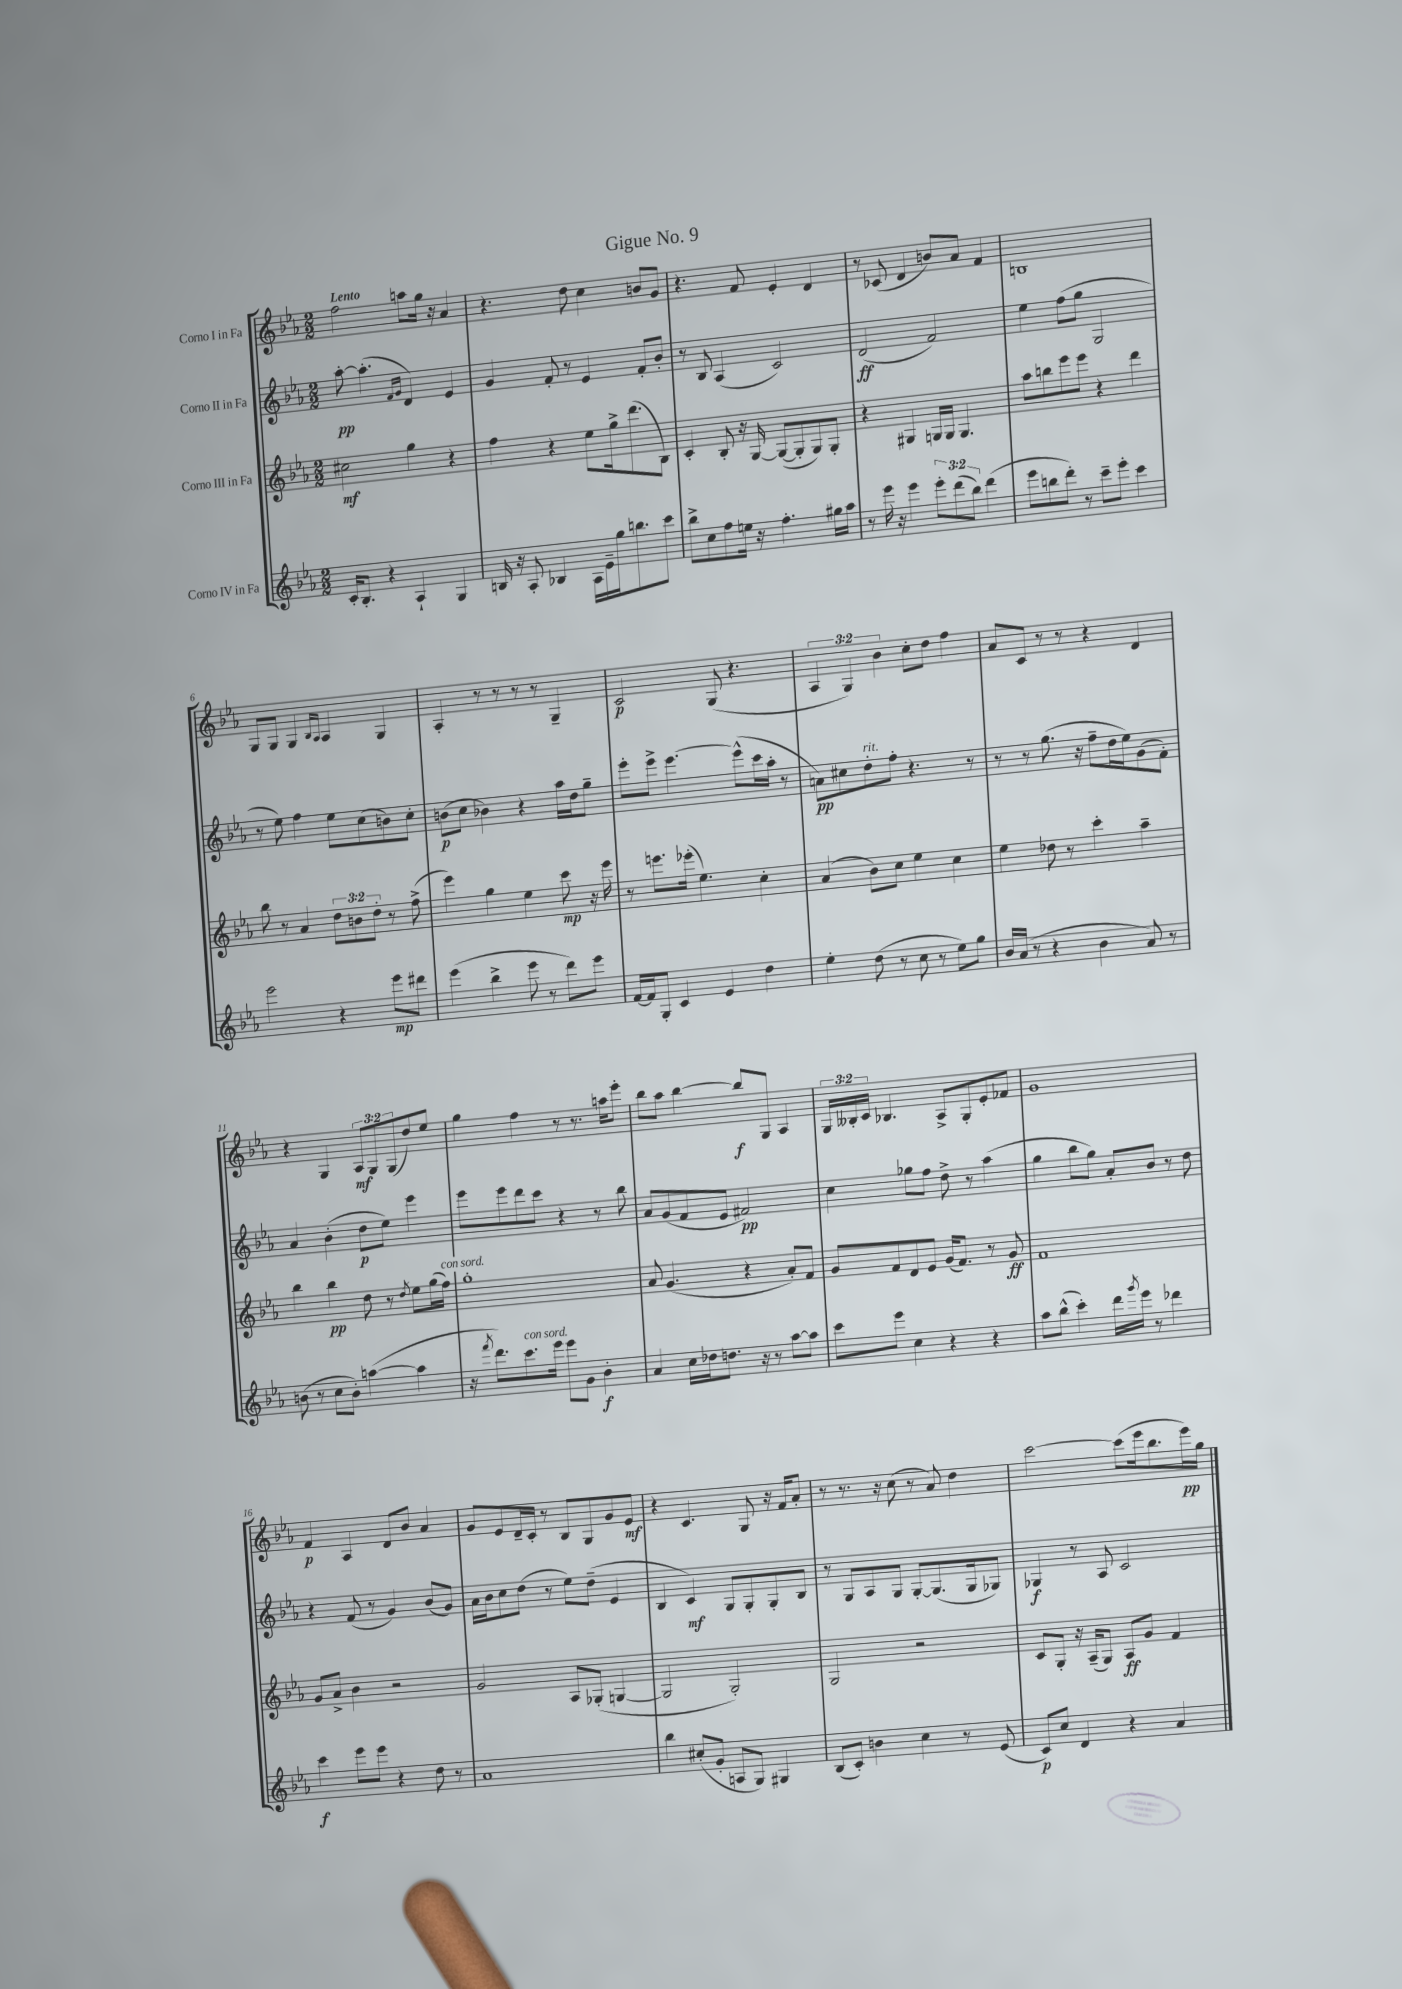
\header { title = "Gigue No. 9" }
<<
\new StaffGroup <<
\new Staff = "s0" \with { instrumentName = "Corno I in Fa" } {
    \clef treble \key ees \major \numericTimeSignature \time 2/2 \override Staff.TupletNumber.text = #tuplet-number::calc-fraction-text \tempo "Lento"
    f''2 a''8 g''16 r16 aes'4 |
    r4. d''8 c''4 b'8 g'8 |
    r4. f'8 ees'4-. d'4 |
    r8 ces'8( d'4 b'8) aes'8 f'4 |
    b1 |
    g8 g8 g4 \grace { bes16 aes16 } aes4 g4 |
    aes4-. r8 r8 r8 r8 g4-- |
    c'2\p g8( r4. |
    \tuplet 3/2 { aes4 g4) bes'4 } c''8-. d''8 f''4 |
    aes'8 c'8 r8 r8 r4 d'4 |
    r4 g4 \tuplet 3/2 { aes8\mf g8 g8( } d''8) ees''8 |
    g''4 f''4 r8 r8. a''16 ees'''8-. |
    bes''8 aes''8 bes''4~ bes''8\f g8 aes4 |
    \tuplet 3/2 { g16 beses16-. c'16 } bes4. aes8-> g8-. ees'8-. fes'8 |
    g'1 |
    f'4\p aes4 d'8 bes'8 aes'4 |
    g'8 ees'8 d'16-- c'16-. r8 bes8 g8 g'8 ees'8\mf |
    r4 c'4. g8 r16 f'16 aes'8-. |
    r8 r8. r16 c''8( r8 aes'8) d''4 |
    c'''2~ c'''8( ees'''16 bes''8. ees'''16\pp) g''16 \bar "|." |
}
\new Staff = "s1" \with { instrumentName = "Corno II in Fa" } {
    \clef treble \key ees \major \numericTimeSignature \time 2/2
    aes''8~-.\pp aes''4.-.( \grace { f'16 g'16 } d'4) ees'4 |
    g'4 f'8-. r8 ees'4 f'8-. bes'8-. |
    r8 bes8 aes4( c'2) |
    d'2\ff( f'2) |
    ees''4 f''8( g''8 g2 |
    r8 ees''8) f''4 ees''8 c''8( b'8) c''8-. |
    b'8\p( c''8 bes'4) r4 aes''16 d''16 g''8-- |
    ees'''8-. ees'''8-> ees'''4.~ ees'''8-^( c'''16 aes''16-. r8 |
    a'8\pp) cis''8 d''8-.^\markup { \italic "rit." } f''8-. r4. r8 |
    r8 r8 g''8.( r16 f''8-- d''16 ees''16) g'8( f'8-.) |
    aes'4 bes'4-.( d''8\p ees''8) ees'''4 |
    ees'''8 ees'''8 d'''8 c'''8 r4 r8 bes''8 |
    aes'8 g'8( f'8 ees'8 fis'2\pp) |
    c''4 ges''8 f''8 d''8-> r8 aes''4( |
    g''4 bes''8 g''8) aes'8-. bes'8 r8 d''8 |
    r4 f'8( r8 g'4) bes'8( g'8) |
    aes'16 bes'16 c''8 d''8( r8 ees''8) d''8--( ees'4 |
    bes4 c'4\mf) g8 g8-. g8-. bes8 |
    r8 g8 aes8 g8 g8~-. g8.( g16 ges8) |
    ges4\f r8 aes8 c'2 \bar "|." |
}
\new Staff = "s2" \with { instrumentName = "Corno III in Fa" } {
    \clef treble \key ees \major \numericTimeSignature \time 2/2 \override Staff.TupletNumber.text = #tuplet-number::calc-fraction-text
    cis''2\mf g''4 r4 |
    f''4 r4 ees''8 g''16-> d'''8.( bes8) |
    c'4-. bes8-. r16 g16~ g8~( g8-. g8) g8-. |
    r4 gis4 g16 g16 g4. |
    aes''8 b''8 ees'''8 ees'''8 r4 d'''4 |
    bes''8 r8 aes'4 \tuplet 3/2 { d''8 b'8 d''8-. } r8 f''8->( |
    ees'''4) g''4 ees''4 c'''8\mp r16 ees'''16 |
    r8 e'''8. ees'''16-.( ees''4.) c''4-. |
    aes'4( bes'8) c''8 ees''4 c''4 |
    ees''4 des''8 r8 c'''4-. aes''4-- |
    bes''4 bes''4\pp d''8 r8 \acciaccatura { d''8 } ees''8 g''16( f''16^\markup { \italic "con sord." }) |
    g''1-. |
    aes'8 g'4.( r4 aes'8-.) f'8 |
    g'8 f'8 d'8 ees'8 g'16( f'8.) r8 g'8\ff |
    f'1 |
    g'8 aes'8-> bes'4 r2 |
    g'2 aes8 ges8-.( g4~ |
    g2 g2-.) |
    g2 r2 |
    c'8 g8-. r16 aes16--( g8) aes8\ff g'8 f'4 \bar "|." |
}
\new Staff = "s3" \with { instrumentName = "Corno IV in Fa" } {
    \clef treble \key ees \major \numericTimeSignature \time 2/2 \override Staff.TupletNumber.text = #tuplet-number::calc-fraction-text
    c'16-. bes8.-. r4 aes4-! g4 |
    b16 r16 aes8-. bes4 aes16 ees'16-- g''16 b''8. c'''8 |
    bes''8-> c''8 f''8 e''16 r16 f''4.-. gis''16 aes''16 |
    r8 ees'''16 r16 ees'''4 \tuplet 3/2 { ees'''8-. d'''8( bes''8) } d'''4( |
    ees'''8 b''8 d'''8-.) r8 c'''8-- ees'''8-. c'''4 |
    ees'''2 r4 ees'''8\mp dis'''8 |
    ees'''4( bes''4-> ees'''8 r8 d'''8) ees'''8 |
    f'16~ f'16 g8-. c'4 ees'4 d''4 |
    ees''4-. d''8( r8 c''8 r8 ees''8) g''8 |
    bes'16 aes'16( r8 r4 bes'4 aes'8) r8 |
    b'8( r8 c''8 b'8-.) a''4~( a''4 |
    r16 \acciaccatura { f'''8 } d'''8.) c'''8.^\markup { \italic "con sord." } ees'''16 ees'''8 g'8 bes'4-.\f |
    aes'4 c''16 des''16 d''8. r16 r8 aes''8~ aes''8 |
    c'''8 ees'''8 c''4 r4 r4 |
    aes''8 bes''8-^( c'''4-.) d'''16 \acciaccatura { g'''8 } ees'''16 r8 des'''4 |
    c'''4\f ees'''8 ees'''8 r4 d''8 r8 |
    aes'1 |
    bes''4 cis''8-.( g'8-. a8 g8) gis4 |
    bes8( c'8-.) b'4 c''4 r8 ees'8( |
    c'8\p) c''8 d'4 r4 aes'4 \bar "|." |
}
>>
>>
